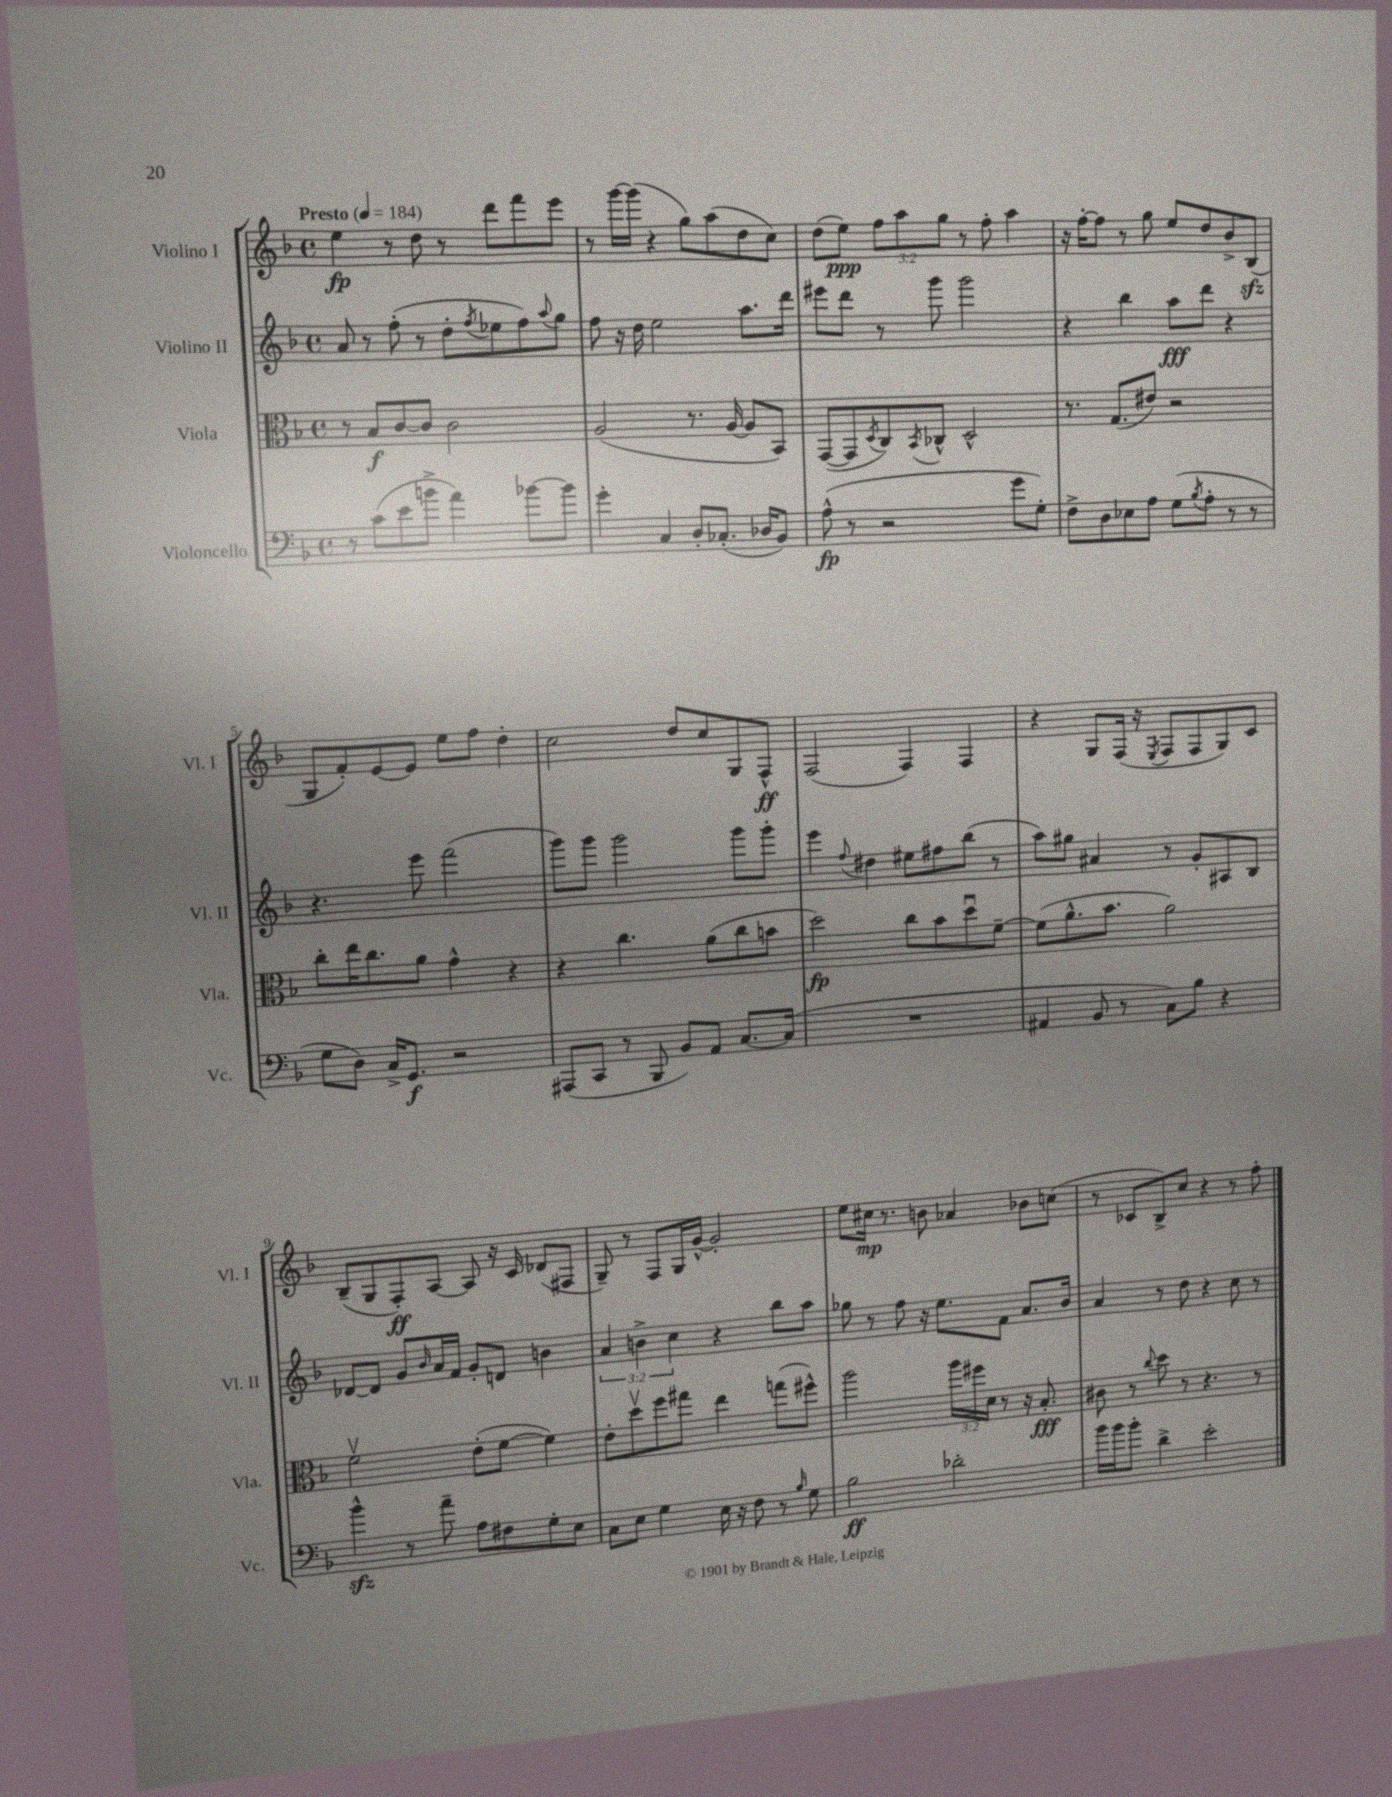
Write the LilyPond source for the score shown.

<<
\new StaffGroup <<
\new Staff = "s0" \with { instrumentName = "Violino I" shortInstrumentName = "Vl. I" } {
    \clef treble \key f \major \defaultTimeSignature \time 4/4 \override Staff.TupletNumber.text = #tuplet-number::calc-fraction-text \tempo "Presto" 4 = 184
    e''4\fp r8 d''8 r8 d'''8 f'''8 e'''8 |
    r8 g'''16~ g'''16( r4 g''8) a''8( d''8 c''8) |
    d''8( e''8\ppp) \tuplet 3/2 { f''8 a''8 g''8 } r8 f''8-. a''4 |
    r16 f''16~-. f''8 r8 g''8 e''8 d''8 bes'8-> bes8\sfz( |
    g8 f'8-.) e'8~ e'8 e''8 f''8 d''4-. |
    c''2 d''8 c''8 g8 f8-^\ff |
    f2( f4) f4 |
    r4 g8 f16( r16 \acciaccatura { e8 } f8 f8 g8) c'8 |
    bes8--( g8 f8-.\ff) a8~ a8 r16 c'16 des'8( fis8 |
    g8--) r8 f8 g16 g'16~-^ g'2-. |
    e''8 cis''16\mp r8. b'8 aes'4 bes'8 c''8( |
    r8 ces'8 bes8->) c''8 r4 r8 f''8-. \bar "|." |
}
\new Staff = "s1" \with { instrumentName = "Violino II" shortInstrumentName = "Vl. II" } {
    \clef treble \key f \major \defaultTimeSignature \time 4/4 \override Staff.TupletNumber.text = #tuplet-number::calc-fraction-text
    a'8 r8 f''8-.( r8 d''8-. \acciaccatura { f''8 } ees''8 f''8) \appoggiatura { a''8 } g''8 |
    f''8 r16 d''16 e''2 a''8. d'''16 |
    eis'''8 d'''8 r8 g'''8 g'''2 |
    r4 bes''4 a''8\fff d'''8 r4 |
    r4. e'''8 f'''2( |
    g'''8) g'''8 g'''2 g'''8 g'''8-. |
    e'''4 \appoggiatura { f''8 } dis''4 eis''8 fis''8 bes''8( r8 |
    a''8) gis''8 ais'4 r8 g'8-. ais8 bes8 |
    des'8~ des'8 g'8 \grace { bes'16 } a'16 f'16 g'8-. d'8 b'4 |
    \tuplet 3/2 { a'4 b'4-> c''4 } r4 bes''8 a''8 |
    ges''8 r8 f''8 r16 e''8. f'8 a'8. bes'16 |
    a'4 r8 d''8 r4 c''8 r8 \bar "|." |
}
\new Staff = "s2" \with { instrumentName = "Viola" shortInstrumentName = "Vla." } {
    \clef alto \key f \major \defaultTimeSignature \time 4/4 \override Staff.TupletNumber.text = #tuplet-number::calc-fraction-text
    r8 bes8\f c'8~ c'8 c'2 |
    a2( r8. a16~ a8 bes,8) |
    g,8~( g,8 \acciaccatura { d8 } c8) \acciaccatura { bes,8 } ces8-^ d2-^ |
    r8. g8.( eis'8) r2 |
    c''8-. e''16 c''8. a'8 g'4-^ r4 |
    r4 c''4. a'8( c''8 b'8 |
    d''2\fp) c''8 bes'8 d''8\downbow f'8~-- |
    f'8( a'8.-^ bes'8. a'2) |
    f'2\upbow e'8-.( f'8~ f'4) |
    e'8-. d''8\upbow f''8 gis''8 e''4 g''8( fis''8-^) |
    a''2 \tuplet 3/2 { a''16 fis''16 d'16 } r8 r16 bes8.-.\fff |
    cis'8 r8 \appoggiatura { c''8 } d''8 r8 r4. r8 \bar "|." |
}
\new Staff = "s3" \with { instrumentName = "Violoncello" shortInstrumentName = "Vc." } {
    \clef bass \key f \major \defaultTimeSignature \time 4/4
    r8 c'8( e'8 b'8-> a'4) bes'8~ bes'8 |
    g'4-. c4 d8-. ces8.-.( des16 bes,8) |
    a8-^\fp( r8 r2 g'8 g8-.) |
    f8-> d8 ees8 a8 g8( \acciaccatura { bes8 } a8-. r8 r8 |
    g8 d8) c16-> g,8.\f r2 |
    ais,,8( c,8 r8 bes,,8 bes,8) a,8 c8.~ c16( |
    R1 |
    ais,4 bes,8 r8 c8) bes8 r4 |
    bes'4-^\sfz r8 a'8-- a8 fis8 g8-. e8 |
    c8 e8 g4 e16 r16 f8 r8 \grace { bes16 } g8 |
    bes2\ff des'2-. |
    bes'16 bes'16 bes'8-. d'4-> e'2-. \bar "|." |
}
>>
>>
